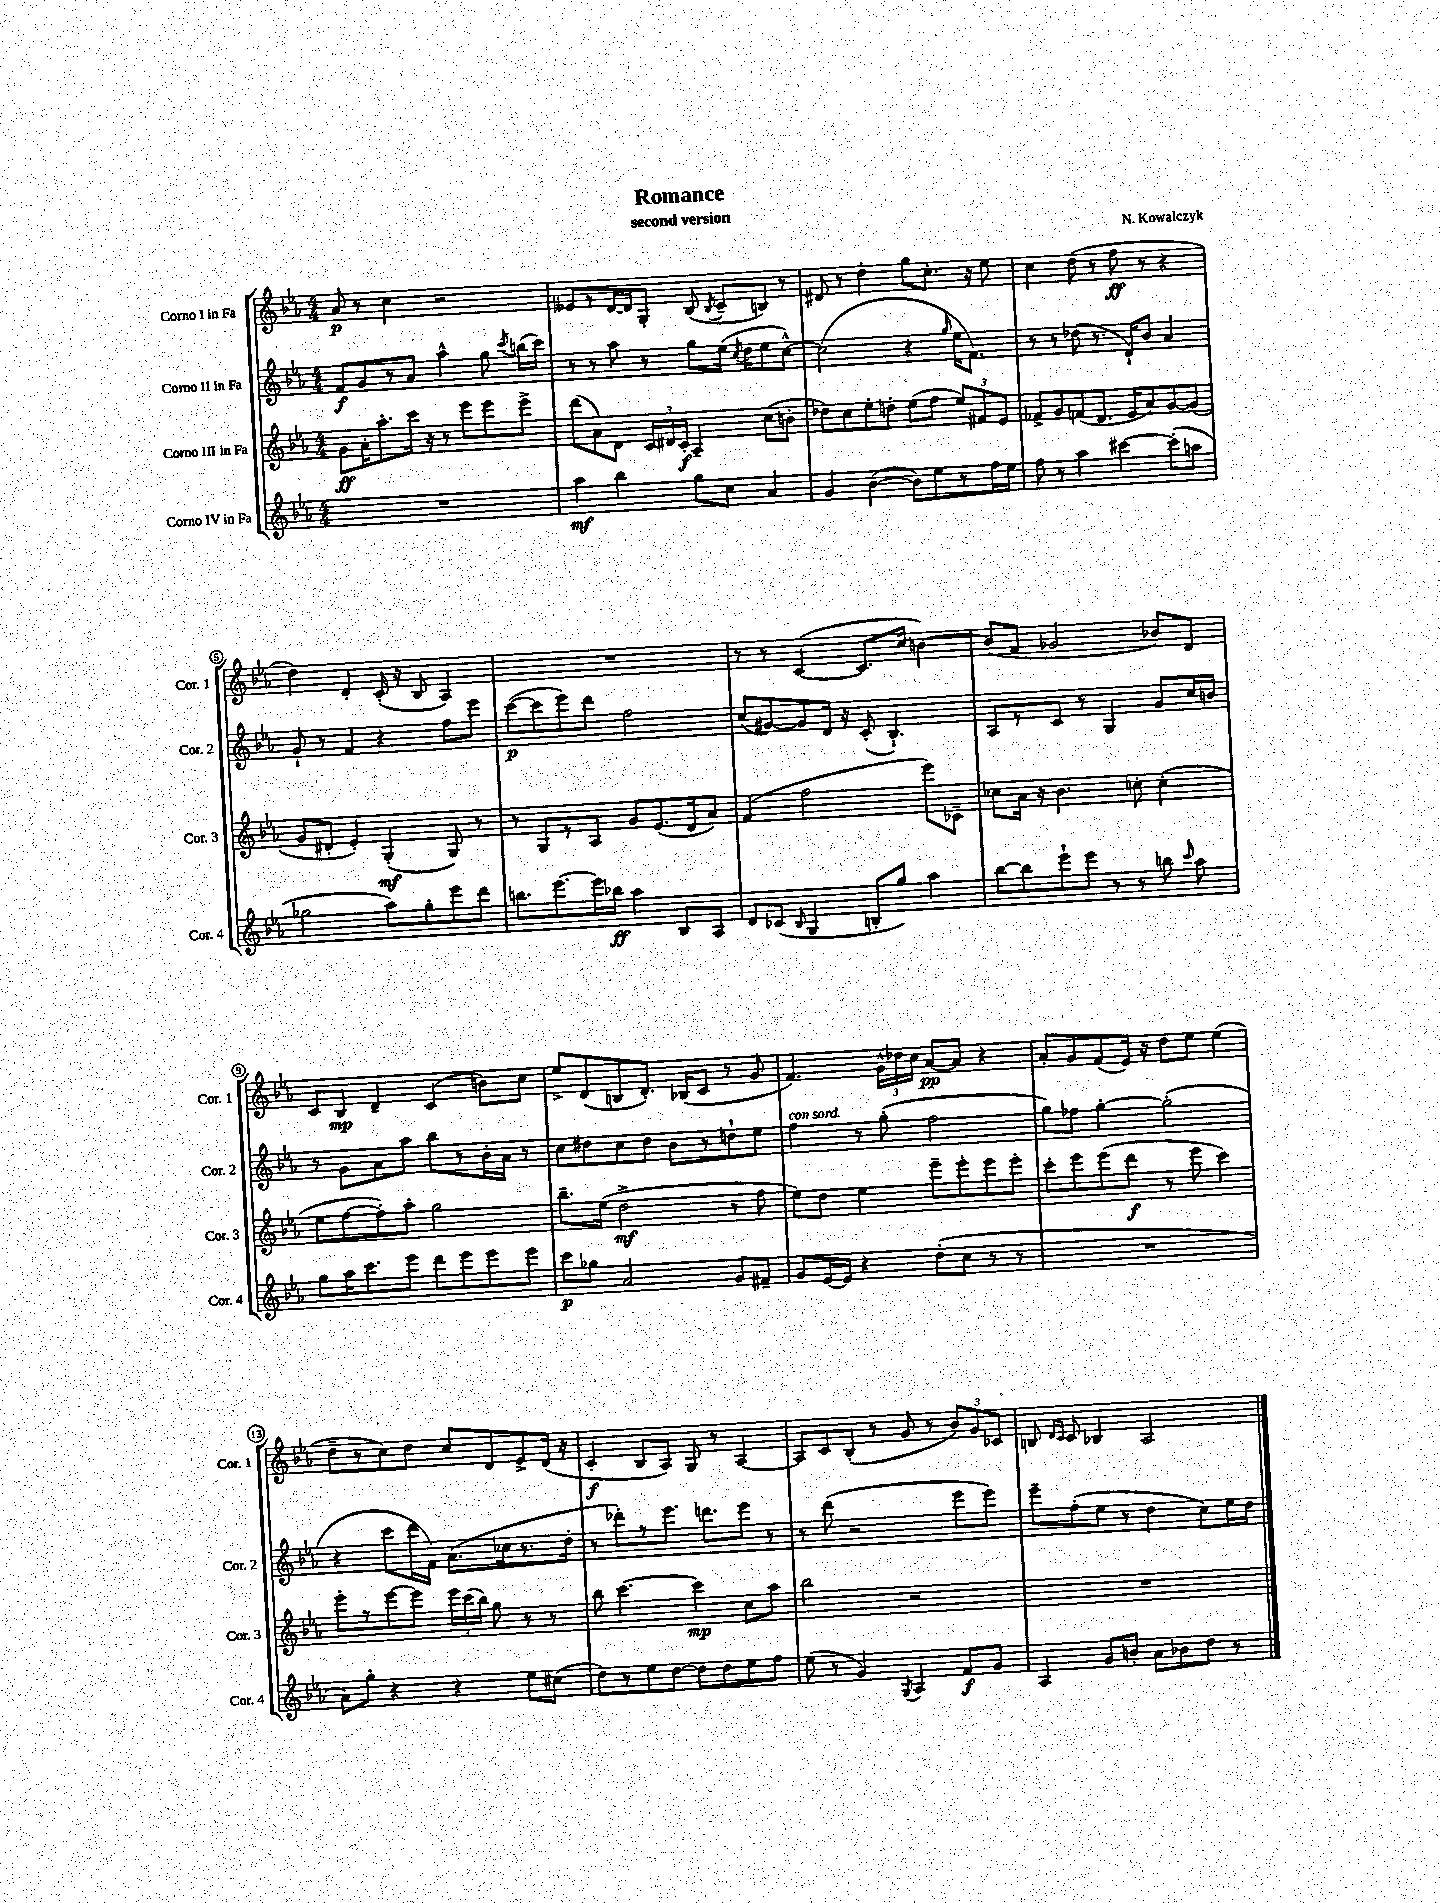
\header { title = "Romance" composer = "N. Kowalczyk" subtitle = "second version" }
<<
\new StaffGroup <<
\new Staff = "s0" \with { instrumentName = "Corno I in Fa" shortInstrumentName = "Cor. 1" } {
    \clef treble \key ees \major \numericTimeSignature \time 4/4
    \autoBeamOff aes'8\p r8 c''4 r2 |
    eeses'8[ r8 d'16~ d'16 g8]-. bes8( \acciaccatura { bes8 } c'8[-- b8]) r8 |
    dis'8 r8 d''4-. g''8[ c''8.]-. r16 ees''8 |
    c''4 d''8( r8 f''8\ff r8 r4 |
    d''4) d'4-. c'16-.( r16 bes8 aes4) |
    R1 |
    r8 r8 c'4~( c'8.[ c''16] b'4~) |
    b'8[( f'8] ges'2 bes'8[) d'8] |
    c'8[ bes8]\mp d'4-- c'4( b'8[) c''8] |
    ees''8[-> d'8( b8 d'8.]-.) bes16[( c'8] r8 g'8 |
    f'4.) \tuplet 3/2 { g'16[-^ des''16 c''16] } aes'8[~\pp aes'8] r4 |
    aes'8[-. g'8 f'8( ees'16]) r16 d''8[ ees''8] ees''4( |
    d''8[-- r8 c''8) d''8] c''8[ d'8 ees'8-> d'16]( r16 |
    c'4-.\f bes8[ aes8]) g8 r8 aes4~ |
    aes8[ c'8 bes8]-.( r8 g'8 r8 \tuplet 3/2 { bes'8[) g'8 ces'8] } |
    b8 \grace { d'16[ c'16] } c'8 bes4 aes2 \bar "|." |
}
\new Staff = "s1" \with { instrumentName = "Corno II in Fa" shortInstrumentName = "Cor. 2" } {
    \clef treble \key ees \major \numericTimeSignature \time 4/4
    \autoBeamOff f'8[\f g'8 r8 aes'8] aes''4-^ g''8 \acciaccatura { c'''8 } b''16[( c'''16]) |
    r8 r8 aes''8 r8 g''8[ ees''16]( \acciaccatura { c''8 } d''16[ ees''8 c''8]~-^) |
    c''2( r4 \grace { g''16 } ees''16[ f'8.]) |
    r8 r8 des''8( r8. d'16[-!) bes'8] aes'4 |
    g'8-! r8 f'4 r4 f''8[ ees'''8] |
    c'''8[~\p( c'''8 ees'''8) d'''8] f''2 |
    c''8[( gis'8~) gis'8 d'16] r16 c'8-.( bes4.-!) |
    aes8[ r8 c'8] r8 g4 g'8[ c''16 b'16] |
    r8 g'8[ aes'8 aes''8] bes''8[ r8 bes'16-. aes'16] r8 |
    c''8[ dis''8 c''8 dis''8] bes'8[ r8 d''8-! ees''8] |
    f''4^\markup { \italic "con sord." } r8 g''8-.( f''2 |
    g''8[) fes''8] g''4~-. g''2-.( |
    r4 c'''8[ d'''16 f'16]) aes'8.[( ces''16 r8. d''16]-. |
    r8 des'''8[-.) r8 ees'''8.] d'''8.[ ees'''8] r8 |
    r8 d'''8( r2 ees'''8[ ees'''8]) |
    ees'''8[-- f''8-.( ees''8] r8 d''4 c''8[) ees''16 d''16] \bar "|." |
}
\new Staff = "s2" \with { instrumentName = "Corno III in Fa" shortInstrumentName = "Cor. 3" } {
    \clef treble \key ees \major \numericTimeSignature \time 4/4
    \autoBeamOff g'8[\ff aes'16-. aes''8.-. c'''16] r16 r8 ees'''8[ ees'''8 ees'''8]-> |
    d'''8[( aes'8) d'8] \tuplet 3/2 { c'16[ dis'16 c'16]-.\f } aes4-- c''8[( b'8]-. |
    des''8[) c''8 ees''8-. d''8]-. ees''8[( f''8] \tuplet 3/2 { ees''8[) fis'8 ees'8] } |
    fes'8[-> g'8 f'8( d'8.] ees'16[ aes'8) g'8~ g'8]( |
    g'8[ dis'8]-. ees'4-.) g4-.\mf( g8) r8 |
    r8 g8[ r8 aes8] g'8[ ees'8.( d'16 aes'8]) |
    f'4( f''2 ees'''8[) ces'8]-- |
    ces''8[ aes'16] r16 bes'4. c''8-. c''4-.( |
    ees''8[ f''8~ f''8-.) aes''8]-. g''2 |
    bes''8.[-- ees''16]( d''2->\mf r8 f''8 |
    ees''8[) d''8] ees''4 ees'''8[-- ees'''8-. ees'''8 ees'''8]-. |
    c'''8[-. ees'''8 ees'''8( d'''8]\f r8 ees'''8 c'''4) |
    ees'''8[-. r8 ees'''8~ ees'''8] \tuplet 3/2 { ees'''16[ c'''16( bes''16]) } g''8 r8 r8 |
    bes''8 c'''4.~ c'''4\mp c''8[ aes''8] |
    bes''2 r2 |
    R1 \bar "|." |
}
\new Staff = "s3" \with { instrumentName = "Corno IV in Fa" shortInstrumentName = "Cor. 4" } {
    \clef treble \key ees \major \numericTimeSignature \time 4/4
    \autoBeamOff R1 |
    aes''4\mf bes''4 g''8[ c''8] aes'4 |
    g'4 bes'4~( bes'8[) ees''8 r8 f''16 ees''16] |
    f''8 r8 aes''4 cis'''4~ cis'''8[-.( a''8] |
    ges''2 aes''8[) ges''8-. ees'''8 d'''8] |
    b''8.[ ees'''8.~ ees'''16 bes''16]\ff aes''4 bes8[ aes8] |
    d'8[ ces'8]( \grace { bes16 } g4 b8[-. g''8]) aes''4 |
    bes''8[~ bes''8 ees'''8-! ees'''8] r8 r8 b''8 \grace { c'''16 } aes''8 |
    g''8[ aes''16 c'''8. ees'''8] d'''8[ ees'''8 ees'''8 ees'''8] |
    c'''8[\p ges''8] aes'2 g'8[ fis'8]-- |
    g'8[ ees'16~ ees'16] r4 d''8[-.( c''8] r8 r8 |
    R1 |
    aes'8[) g''8]-. r4 r4 ees''8[ cis''8]( |
    d''8[) r8 ees''8 d''8]~ d''8[ d''8 ees''8 f''8] |
    ees''8( r8 g'4) \acciaccatura { g8 } aes4 f'8[\f g'8] |
    aes4 g'8[ b'8]-. aes'8[ bes'8 d''8] r8 \bar "|." |
}
>>
>>
\layout { \context { \Score \override BarNumber.stencil = #(make-stencil-circler 0.1 0.3 ly:text-interface::print) } }
